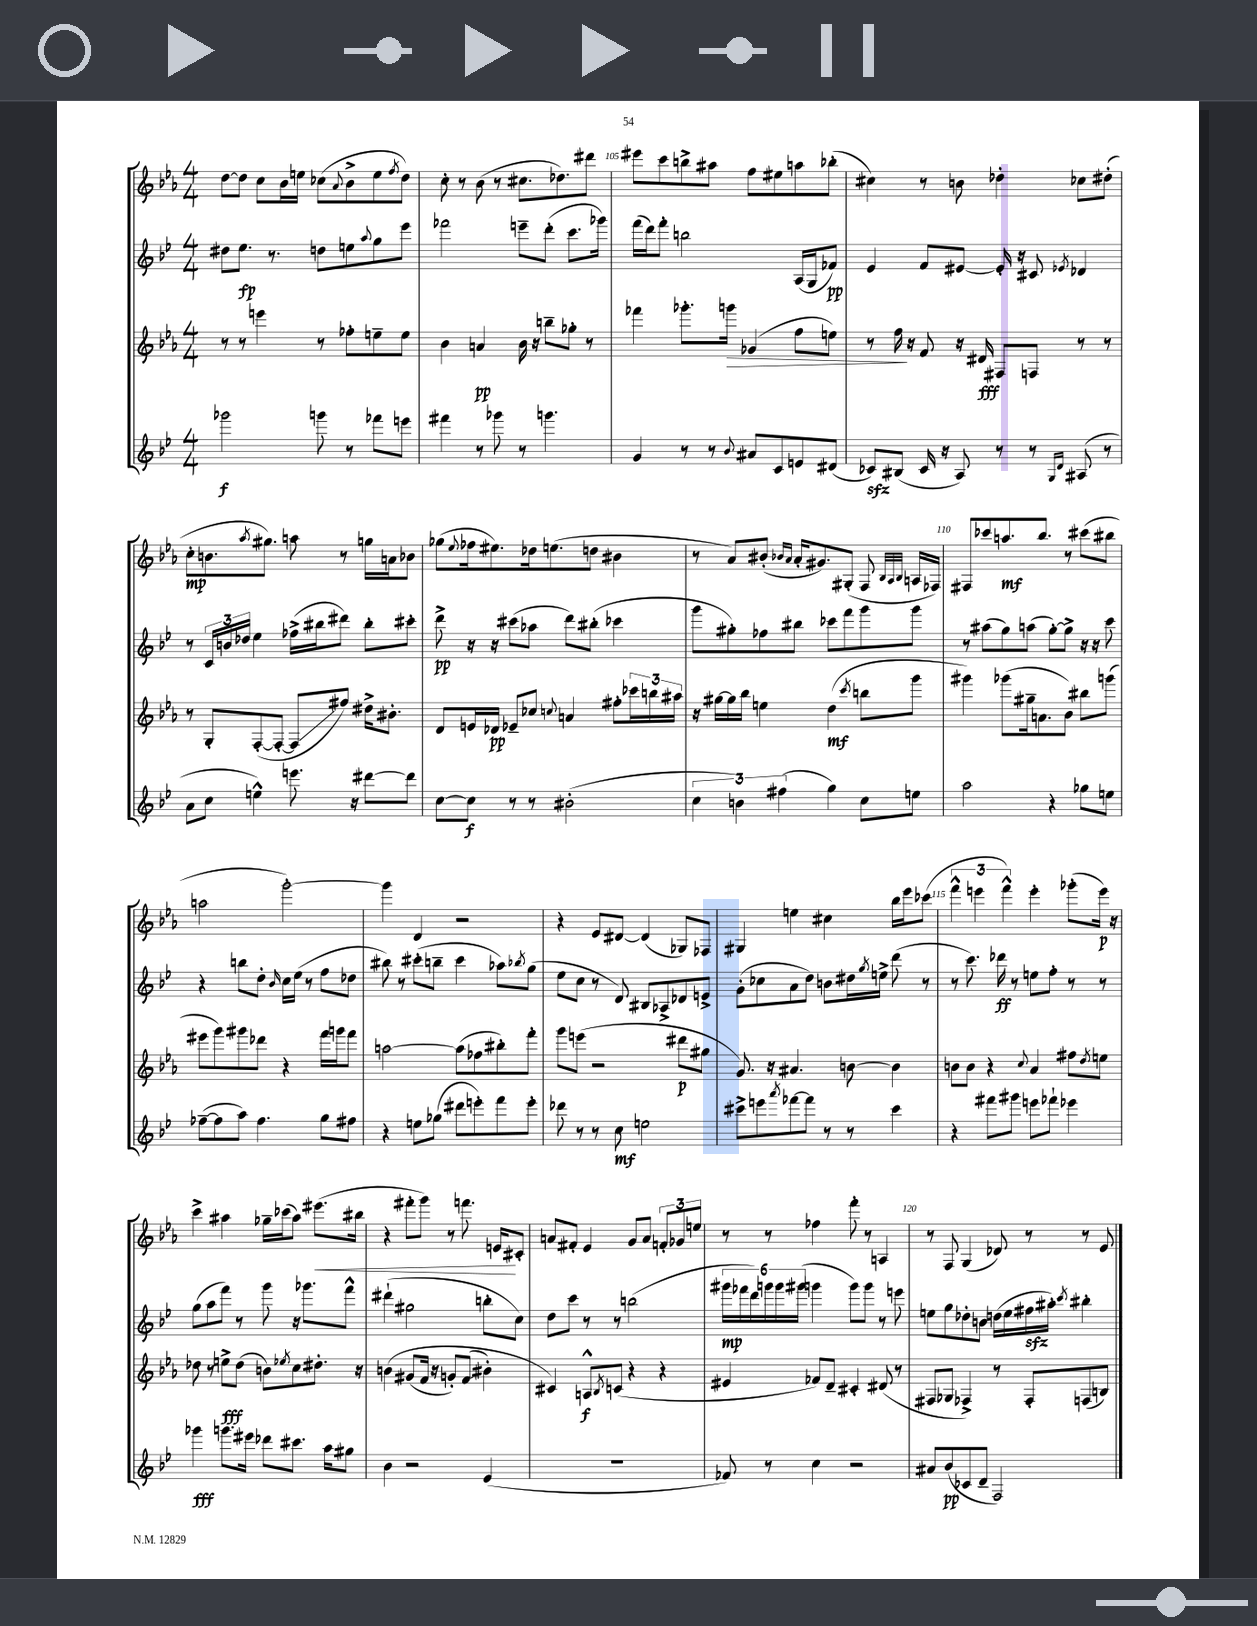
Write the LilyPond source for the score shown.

<<
\new StaffGroup <<
\new Staff = "s0" {
    \clef treble \key ees \major \numericTimeSignature \time 4/4
    d''8~ d''8 c''8 bes'16 e''16 ces''8( \appoggiatura { aes'8 } bes'8-> e''8 \acciaccatura { f''8 } d''8) |
    c''8-. r8 bes'8( r8 cis''8. des''8.) dis'''8 |
    eis'''8 c'''8 b''8-> ais''8 f''8 eis''8 a''8 bes''8-.( |
    cis''4) r8 b'8 des''4-. ces''8 dis''8-.( |
    c''8-.\mp b'8. \acciaccatura { aes''8 } gis''8.) a''8 r8 g''16 a'16 bes'8 |
    ges''8( \appoggiatura { ees''8 } fes''16 eis''8.) des''16 e''8.( d''8 bis'4 |
    r8 aes'8) bis'8-.( \grace { bes'16 aes'16 } aes'16-. gis'8.) gis8-.( f8 \grace { bes32 aes32 bes32 } a16 fes16) |
    fis8 ces'''8 a''8.\mf bes''8. r8 cis'''8( bis''8 |
    a''2 g'''2~-.) |
    g'''4 d'4 r2 |
    r4 ees'8 dis'8~ dis'4( ges8) fes8 |
    gis4 e''4 cis''4 bes''16 ees'''16 ces'''8( |
    \tuplet 3/2 { f'''4-^ e'''4 f'''4-^) } e'''4-. ges'''8-.( e'''16\p) r16 |
    c'''4-> ais''4 ges''16-- ces'''16( \once \override Glissando.style = #'zigzag ais''8\glissando) eis'''8.\<( bis''16 |
    r4 fis'''8-. g'''8) r8 f'''8. e'16\! cis'8-. |
    a'8 fis'8-. ees'4 g'8 a'8 \tuplet 3/2 { f'8-. ges'8 e''8 } |
    r8 r8 fes''4 f'''8-. r8 a4 |
    r8 f8 g4( des'8) r8 r8 ees'8 \bar "|." |
}
\new Staff = "s1" {
    \clef treble \key bes \major \numericTimeSignature \time 4/4
    dis''8 ees''8.\fp r8. d''8 e''8 \appoggiatura { a''8 } g''8 ees'''8 |
    fes'''2 e'''8-- d'''8-.( c'''8. ges'''16) |
    f'''16( d'''16) f'''8-. b''2 a16( g16 fes'8\pp) |
    ees'4 f'8 eis'8~ eis'16-. r16 cis'8 \acciaccatura { ees'8 } des'4 |
    r8 \tuplet 3/2 { c'16 b'16 des''16 } ees''4 fes''16->( bis''16 dis'''8) bis''8-. cis'''8-. |
    d'''8->\pp r16 r16 cis'''8( aes''8 d'''8) bis''8-.( ces'''4 |
    g'''8 gis''8-.) fes''8 bis''8 ces'''8 f'''8 g'''8 g'''8 |
    r8 ais''8( g''8) a''8( g''8~-.) g''8-> r16 r16 c'''8 |
    r4 b''8 d''8-. \grace { bes'16 } c''16 ees''16( r8 f''8 des''8 |
    bis''8) r8 cis'''8-.( b''8-- cis'''4 aes''8) \acciaccatura { bes''8 } g''8( |
    ees''8 c''8 r8 d'8) bis8 aes8-> des'8 e'8-> |
    g'8-.( ces''8 a'8 d''8) b'8 dis''16 \acciaccatura { g''8 } e''16-> d'''8( r8 |
    r8 c'''8.) des'''16\ff r8 e''8 f''8-. r8 r8 |
    g''8( a''8 f'''8) r8 g'''8 r16 ges'''8. f'''8-^ |
    dis'''4-!( gis''2 b''8-. c''8) |
    d''8 c'''8 r8 r8 b''2( |
    \tuplet 6/4 { gis'''16\mp fes'''16 d'''16) g'''16 g'''16 gis'''16( } g'''4 g'''8) g'''8 r8 e'''8 |
    e''8 g''8 des''8-. b'8 d''16( e''16 fis''16\sfz ais''16-.) \acciaccatura { c'''8 } bis''4-. \bar "|." |
}
\new Staff = "s2" {
    \clef treble \key ees \major \numericTimeSignature \time 4/4
    r8 r8 e'''4 r8 fes''8-. e''8-- e''8 |
    bes'4 a'4\pp bes'16 r16 b''8-- ges''8-. r8 |
    fes'''4 ges'''8.-. g'''16\> ges'4( f''8 e''8) |
    r8 f''16\! r16 f'8 r16 dis'16\fff fis8 f8 r8 r8 |
    r8 g8-. f8~-.( f8~-. f8\glissando fis''8) dis''16-> bis'8.-. |
    d'8 e'16 des'16\pp ees'8-- ces''8 \appoggiatura { c''8 } a'4 fis''8-. \tuplet 3/2 { ces'''16 b''16 ais''16 } |
    r16 gis''16~ gis''16 bes''16 e''4 d''4\mf( \acciaccatura { c'''8 } b''8 g'''8 |
    gis'''4) ges'''8( gis''16-- a'8. bes'8) bis''8 g'''8( |
    eis'''8 g'''8) gis'''8 des'''8 r4 f'''16 g'''16 f'''8 |
    a''2~ a''8( fes''8 bis''8-.) f'''8-. |
    g'''8 e'''8( r2 dis'''8\p gis''8 |
    g'8.) r16 ais'4. b'8~ b'4 |
    b'8 b'8 r4 \appoggiatura { c''8 } aes'4 fis''8 \acciaccatura { d''8 } e''8 |
    des''8 r8 e''8->\fff des''8( b'8) \acciaccatura { ees''8 } c''8 dis''8.-. r16 |
    b'4\( gis'8( f'16 r16 g'8-.) f'8\glissando( bis'4-.) |
    cis'4\) a8-^\f \acciaccatura { bes8 } c'8( r4 r4 |
    eis'4 fes'8) d'8-- cis'4-. dis'8( r8 |
    fis8 ges8 fes4->) r8 fes8-. f8( b8) \bar "|." |
}
\new Staff = "s3" {
    \clef treble \key bes \major \numericTimeSignature \time 4/4
    ges'''2\f g'''8 r8 fes'''8 e'''8 |
    fis'''4 r8 ges'''8 r8 g'''4. |
    g'4 r8 r8 \appoggiatura { bes'8 } ais'8 c'8 e'8 dis'8( |
    ces'8\sfz) bis8( ces'16 r16 a8) r8 r8 \grace { g16 d'16 } ais8( r8 |
    a'8 c''8 e''4-^) e'''8. r16 dis'''8~ dis'''8 |
    c''8~ c''8\f r8 r8 bis'2-.( |
    \tuplet 3/2 { c''4 b'4) fis''4( } g''4) c''8 e''8 |
    a''2 r4 ges''8 e''8 |
    fes''8~--( fes''8 a''8) fes''4. g''8 fis''8 |
    r4 e''8 ges''8( dis'''8 e'''8-.) f'''8 e'''8-. |
    des'''8 r8 r8 c''8\mf e''2 |
    cis'''8-> e'''8 \acciaccatura { a'''8 } fes'''8~ fes'''8 r8 r8 cis'''4 |
    r4 fis'''8 gis'''8 e'''8 fes'''8-! ees'''4 |
    ges'''4\fff g'''8. eis'''16 des'''8 cis'''8. a''16 gis''8 |
    bes'4 r2 ees'4( |
    R1 |
    fes'8) r8 c''4 r2 |
    ais'8 bes'8\pp( ces'8 d'8-- f2) \bar "|." |
}
>>
>>
\layout { \context { \Score currentBarNumber = #103 \override BarNumber.break-visibility = ##(#f #t #t) barNumberVisibility = #(every-nth-bar-number-visible 5) } }
